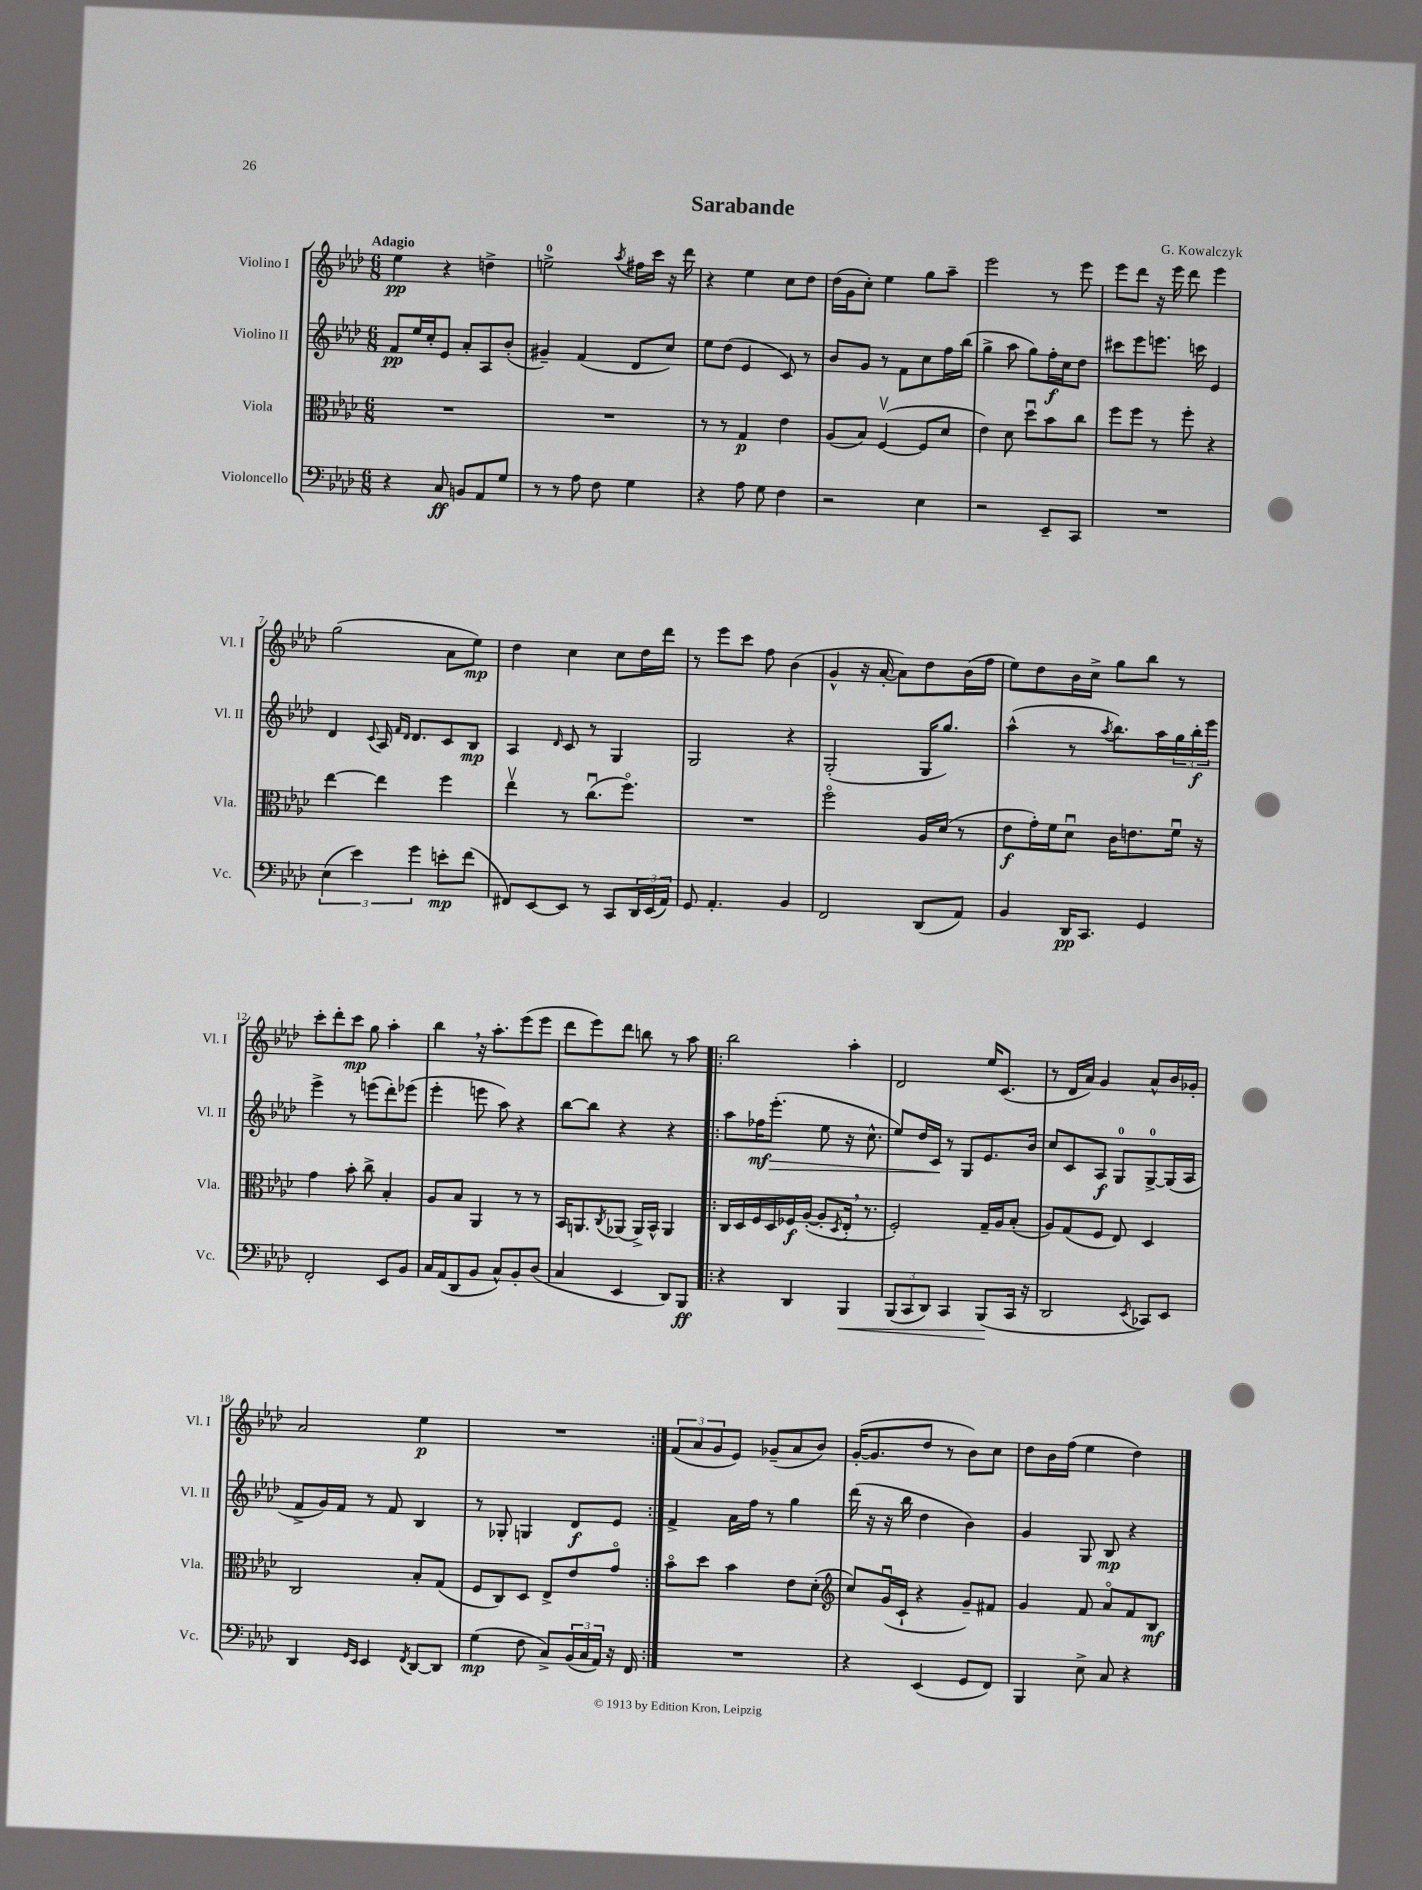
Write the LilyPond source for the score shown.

\header { title = "Sarabande" composer = "G. Kowalczyk" }
<<
\new StaffGroup <<
\new Staff = "s0" \with { instrumentName = "Violino I" shortInstrumentName = "Vl. I" } {
    \clef treble \key aes \major \numericTimeSignature \time 6/8 \tempo "Adagio"
    ees''4\pp r4 d''4-> |
    e''2-0-> \acciaccatura { aes''8 } fis''16 c'''16 r16 des'''16 |
    r4 ees''4 c''8 des''8 |
    des''16( g'16 c''8-.) ees''4 g''8 aes''8-- |
    ees'''2 r8 ees'''8 |
    ees'''8 des'''8 r16 ees'''16 des'''8 ees'''4 |
    g''2( aes'8 ees''8\mp) |
    des''4 c''4 c''8 des''16 des'''16 |
    r8 ees'''8 c'''8 f''8 bes'4( |
    g'4-^ r16 aes'16~-. aes'8) des''8 bes'16( f''16 |
    ees''8) des''8 bes'16 c''16-> g''8 bes''8 r8 |
    c'''8-. des'''8-. c'''8\mp g''8 aes''4-. |
    bes''4 \breathe r16 aes''8.-. ees'''8( ees'''8 |
    des'''8 ees'''8) des'''8 b''8 r8 aes''8 |
    \repeat volta 2 { bes''2 aes''4-. |
    des'2 ees''16 c'8.( |
    r8 des'16 aes'16) g'4 aes'8-^ bes'16 ges'16-. |
    aes'2 ees''4\p |
    R2. | }
    \tuplet 3/2 { f'8( aes'8 g'8 } ees'8) ges'8--( aes'8 bes'8) |
    g'16~-.( g'8. des''8 r8 bes'8) c''8 |
    des''8 bes'16 f''16( ees''4 des''4) \bar "|." |
}
\new Staff = "s1" \with { instrumentName = "Violino II" shortInstrumentName = "Vl. II" } {
    \clef treble \key aes \major \numericTimeSignature \time 6/8
    f'8\pp ees''16 c''16-. ees'8 aes'8-. aes8 bes'8-.( |
    gis'4--) f'4( des'8 c''8) |
    ees''8 des''8( ees'4 c'8) r8 |
    bes'8 g'8 r8 f'8 c''8 f''16 bes''16( |
    g''4-> aes''8 g''8) f''16-.\f c''16 des''8 |
    cis'''8 ees'''8 e'''8. c'''16 ees'4 |
    des'4 \appoggiatura { c'8 } aes16 \grace { f'16 des'16 } des'8. c'8 bes8\mp |
    aes4 \grace { des'16 } c'8 r8 g4 |
    g2 r4 |
    g2-.( g16 g''8.) |
    aes''4-^( r8 \acciaccatura { aes''8 } bes''8.) aes''16 \tuplet 3/2 { g''16 bes''16-.\f ees'''16 } |
    ees'''4-> r8 e'''8( des'''8-.) ees'''8( |
    ees'''4-. e'''8 aes''8) r4 |
    bes''8~ bes''8 r4 r4 |
    \repeat volta 2 { aes''8 fes''16\mf ees'''8.-.\>( ees''8 r16 c''8.-^ |
    ees''8) des''16 c'16\! r8 g8 ees'8. bes'16 |
    c''8 c'8 aes8\f g8-0 g8-0~-> g16( aes16 |
    f'8-> g'16) f'16 r8 f'8 bes4 |
    r8 ges8-. g4 des'8\f ees'8 | }
    f'4-> aes'16 f''16 r8 g''4 |
    des'''16( r16 r16 bes''16 des''4 bes'4) |
    g'4 g8 bes8\mp r4 \bar "|." |
}
\new Staff = "s2" \with { instrumentName = "Viola" shortInstrumentName = "Vla." } {
    \clef alto \key aes \major \numericTimeSignature \time 6/8
    R2. |
    R2. |
    r8 r8 g4\p ees'4 |
    aes8( bes8) f4~\upbow( f8 des'8 |
    ees'4) des'8 des''8\downbow bes'8 c''8 |
    f''8 f''8 r8 f''8-. r4 |
    ees''4~ ees''4 f''4 |
    ees''4\upbow r8 c''8.\downbow( f''8.\flageolet) |
    R2. |
    f''2\flageolet aes16 des'16( r8 |
    ees'8\f g'16-.) f'16 des'8\downbow c'16 e'8. f'16\downbow r16 |
    g'4 bes'8-. c''8-> bes4-. |
    aes8 bes8 aes,4 r8 r8 |
    bes,16 a,8. \acciaccatura { c8 } aes,8( aes,16->) bes,16-^ aes,4 |
    \repeat volta 2 { c16 des16 f16 des16 fes16\f aes16~-.( aes8-. \acciaccatura { des8 } ees16-. \breathe r8. |
    f2-.) g16-- aes16 bes8-.( |
    aes8) g8( f8 ees8) des4 |
    c2 bes8-. g8( |
    f8 c8) des8 ees8-> ees'8 g'8\flageolet | }
    bes'8\flageolet des''8 bes'4 ees'8 des'8-.( |
    \clef treble c''8) g'16\downbow( c'16-! r4 g'8--) fis'8 |
    g'4 f'8 aes'8\flageolet f'8 bes8\mf \bar "|." |
}
\new Staff = "s3" \with { instrumentName = "Violoncello" shortInstrumentName = "Vc." } {
    \clef bass \key aes \major \numericTimeSignature \time 6/8
    r4 c8\ff b,8 aes,8 g8 |
    r8 r8 aes8 f8 g4 |
    r4 aes8 g8 f4 |
    r2 ees4 |
    r2 ees,8-- c,8 |
    R2. |
    \tuplet 3/2 { ees4( ees'4) g'4 } e'8-.\mp f'8( |
    fis,8) ees,8~ ees,8 r8 c,8 \tuplet 3/2 { des,16 ees,16( aes,16) } |
    g,8 aes,4.-. bes,4 |
    f,2 des,8( aes,8) |
    bes,4 des,16\pp c,8. g,4 |
    f,2-. ees,8 bes,8 |
    c16 aes,16( des,8 bes,8 c8-^) bes,8-. des8( |
    c4 ees,4 des,8) bes,,8\ff |
    \repeat volta 2 { r4 des,4 bes,,4\< |
    \tuplet 3/2 { bes,,8( c,8 des,8) } c,4 bes,,8\!( c,16 r16 |
    des,2 \acciaccatura { ees,8 } ces,8) ees,8 |
    des,4 \grace { g,16 ees,16 } ees,4 \acciaccatura { f,8 } des,8~ des,8 |
    g4\mp( f8 c8->) \tuplet 3/2 { bes,16( c16 aes,16) } r16 f,16 | }
    R2. |
    r4 ees,4( g,8 f,8) |
    bes,,4 ees8-> c8 r4 \bar "|." |
}
>>
>>
